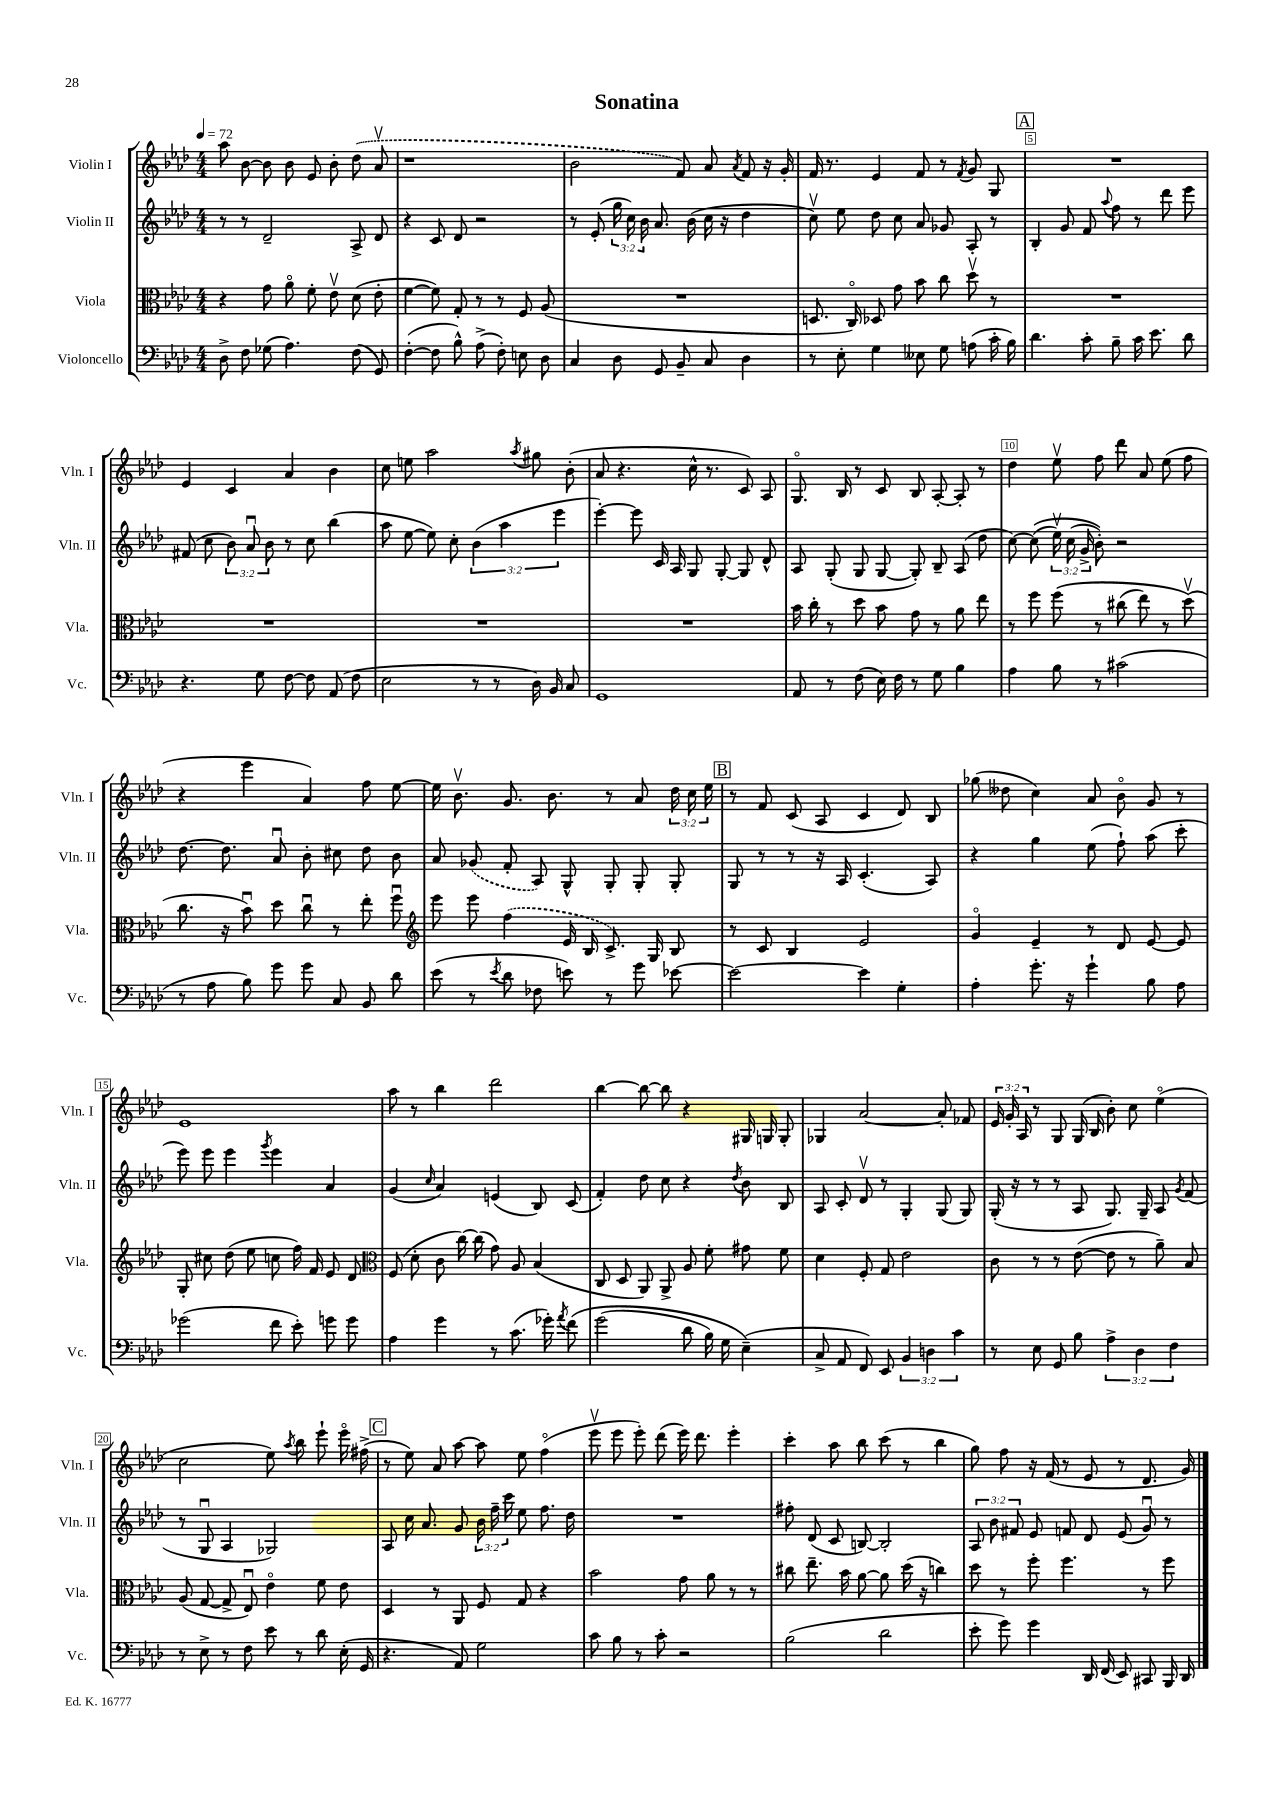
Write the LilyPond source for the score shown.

\header { title = "Sonatina" }
<<
\new StaffGroup <<
\new Staff = "s0" \with { instrumentName = "Violin I" shortInstrumentName = "Vln. I" } {
    \clef treble \key aes \major \numericTimeSignature \time 4/4 \override Staff.TupletNumber.text = #tuplet-number::calc-fraction-text \tempo 4 = 72
    \autoBeamOff aes''8 bes'8~ bes'8 bes'8 ees'8 bes'8-. \once \slurDashed des''8( aes'8\upbow |
    r1 |
    bes'2 f'8) aes'8 \acciaccatura { aes'8 } f'8 r16 g'16-. |
    f'16 r8. ees'4 f'8 r8 \acciaccatura { f'8 } g'8 g8 |
    \mark \markup { \box "A" } R1 |
    ees'4 c'4 aes'4 bes'4 |
    c''8 e''8 aes''2 \acciaccatura { aes''8 } gis''8 bes'8-.( |
    aes'8 r4. c''16-^ r8. c'8) aes8 |
    g8.\flageolet bes16 r8 c'8 bes8 aes8~-. aes8-. r8 |
    des''4 ees''8\upbow f''8 des'''8 aes'8 ees''8( f''8 |
    r4 ees'''4 aes'4) f''8 ees''8~ |
    ees''16 bes'8.\upbow g'8. bes'8. r8 aes'8 \tuplet 3/2 { des''16 c''16 ees''16 } |
    \mark \markup { \box "B" } r8 f'8 c'8( aes8 c'4 des'8) bes8 |
    ges''8( deses''8 c''4) aes'8 bes'8\flageolet g'8 r8 |
    ees'1 |
    aes''8 r8 bes''4 des'''2 |
    bes''4~ bes''8~ bes''8 r4 gis16 g16 g8-. |
    ges4 aes'2~ aes'8-. fes'8 |
    \tuplet 3/2 { ees'16 g'16-. aes16 } r8 g8 g16( bes16 bes'8-.) c''8 ees''4\flageolet( |
    c''2 ees''8) \acciaccatura { aes''8 } bes''8 ees'''8-! ees'''16\flageolet fis''16->( |
    \mark \markup { \box "C" } r8 ees''8) aes'8 aes''8~ aes''8 ees''8 f''4\flageolet( |
    ees'''8\upbow ees'''8 ees'''8-.) des'''8( ees'''16) des'''8. ees'''4-. |
    c'''4-. aes''8 bes''8 c'''8( r8 bes''4 |
    g''8) f''8 r16 f'16( r8 ees'8 r8 des'8. g'16) \bar "|." |
}
\new Staff = "s1" \with { instrumentName = "Violin II" shortInstrumentName = "Vln. II" } {
    \clef treble \key aes \major \numericTimeSignature \time 4/4 \override Staff.TupletNumber.text = #tuplet-number::calc-fraction-text
    \autoBeamOff r8 r8 des'2-- aes8-> des'8 |
    r4 c'8 des'8 r2 |
    r8 ees'8-.( \tuplet 3/2 { g''16 c''16) bes'16 } aes'8. bes'16( c''16 r16 des''4 |
    c''8\upbow) ees''8 des''8 c''8 aes'8 ges'8 aes8-. r8 |
    \mark \markup { \box "A" } bes4-. g'8 f'8 \appoggiatura { aes''8 } f''8 r8 des'''8 ees'''8 |
    fis'8( c''8 \tuplet 3/2 { bes'8) aes'8\downbow bes'8 } r8 c''8 bes''4( |
    aes''8 ees''8~ ees''8) c''8-. \tuplet 3/2 { bes'4( aes''4 ees'''4 } |
    ees'''4~-.) ees'''8 c'16 aes16 g8 g8~-. g8 des'8-^ |
    aes8 g8-.( g8 g8~ g8-.) bes8-- aes8( des''8 |
    c''8~) c''8(\( \tuplet 3/2 { ees''16\upbow) c''16( g'16-> } bes'8-.)\) r2 |
    des''8.~ des''8. aes'8\downbow bes'8-. cis''8 des''8 bes'8 |
    aes'8 \once \slurDashed ges'8( f'8-. aes8) g8-^ g8-. g8-. g8-. |
    \mark \markup { \box "B" } g8 r8 r8 r16 aes16 c'4.-.( aes8) |
    r4 g''4 ees''8( f''8-!) aes''8( c'''8-. |
    ees'''8) ees'''8 ees'''4 \acciaccatura { g'''8 } ees'''4 aes'4 |
    g'4( \grace { c''16 } aes'4) e'4( bes8) c'8( |
    f'4-.) des''8 c''8 r4 \acciaccatura { des''8 } bes'8 bes8 |
    aes8 c'8-. des'8\upbow r8 g4-. g8( g8) |
    g16-.( r16 r8 r8 aes8 g8.) g16-- aes8 \acciaccatura { g'8 } f'8( |
    r8 g8\downbow aes4 ges2) |
    \mark \markup { \box "C" } aes8 c''16 aes'8. g'8 \tuplet 3/2 { bes'16 f''16-- c'''16 } ees''8 f''8. des''16 |
    R1 |
    fis''8-. des'8( c'8 b8~) b2-. |
    \tuplet 3/2 { aes8 bes'8 fis'8 } ees'8 f'8 des'8 ees'8( g'8\downbow) r8 \bar "|." |
}
\new Staff = "s2" \with { instrumentName = "Viola" shortInstrumentName = "Vla." } {
    \clef alto \key aes \major \numericTimeSignature \time 4/4
    \autoBeamOff r4 g'8 aes'8\flageolet f'8-. ees'8\upbow des'8( ees'8-. |
    f'4~ f'8) g8-. r8 r8 f8 aes8( |
    R1 |
    d8. c16\flageolet) des8 g'8 bes'8 c''8 des''8\upbow r8 |
    \mark \markup { \box "A" } R1 |
    R1 |
    R1 |
    R1 |
    bes'16 c''16-. r8 des''8 bes'8 g'8 r8 aes'8 ees''8 |
    r8 f''8 f''8\( r8 cis''8( ees''8) r8 des''8\upbow(\) |
    c''8. r16 bes'8\downbow) des''8 c''8\downbow r8 ees''8-. f''8\downbow |
    \clef treble ees'''8 ees'''8 \once \slurDashed f''4( ees'16 bes16 c'8.->) g16 bes8 |
    \mark \markup { \box "B" } r8 c'8 bes4 ees'2 |
    g'4\flageolet ees'4-- r8 des'8 ees'8~ ees'8 |
    g8-. cis''8 des''8( ees''8 c''8 f''16) f'16 ees'8 des'8 |
    \clef alto f8( des'8-. c'8 c''16~) c''16( g'8) aes8 bes4( |
    c8 des8 aes,8) aes,8-> aes8 f'8-. gis'8 f'8 |
    des'4 f8-. g8 ees'2 |
    c'8 r8 r8 ees'8~( ees'8 r8 aes'8--) bes8 |
    aes8( g8~ g8-> ees8\downbow) ees'4\flageolet f'8 ees'8 |
    \mark \markup { \box "C" } des4 r8 aes,8 f8 g8 r4 |
    bes'2 g'8 aes'8 r8 r8 |
    cis''8 ees''8.-- bes'16 aes'8~ aes'8 des''16( r16 c''4) |
    des''8 r8 f''8-. f''4. r8 f''8 \bar "|." |
}
\new Staff = "s3" \with { instrumentName = "Violoncello" shortInstrumentName = "Vc." } {
    \clef bass \key aes \major \numericTimeSignature \time 4/4 \override Staff.TupletNumber.text = #tuplet-number::calc-fraction-text
    \autoBeamOff des8-> f8 ges8( aes4.) f8( g,8) |
    f4~-.( f8 bes8-^) aes8->( f8-.) e8 des8 |
    c4 des8 g,8 bes,8-- c8 des4 |
    r8 ees8-. g4 eeses8 g8 a8( c'16-. bes16) |
    \mark \markup { \box "A" } des'4. c'8-. bes8-- c'16 ees'8. des'8 |
    r4. g8 f8~ f8 aes,8( f8 |
    ees2 r8 r8 des16) bes,16 c8 |
    g,1 |
    aes,8 r8 f8( ees16) f16 r8 g8 bes4 |
    aes4 bes8 r8 cis'2( |
    r8 aes8 bes8) g'8 g'8 c8 bes,8 des'8 |
    ees'8( r8 \acciaccatura { ees'8 } des'8 fes8 e'8) r8 g'8 ees'8~ |
    \mark \markup { \box "B" } ees'2~ ees'4 g4-. |
    aes4-. g'8.-. r16 g'4-! bes8 aes8 |
    ges'2( f'8 ees'8-.) g'8 g'8 |
    aes4 g'4 r8 c'8.( ges'16-.) \acciaccatura { aes'8 } f'8\( |
    g'2( des'8 bes16) g16 ees4--(\) |
    c8-> aes,8 f,8) ees,8 \tuplet 3/2 { bes,4 d4 c'4 } |
    r8 ees8 g,8 bes8 \tuplet 3/2 { aes4-> des4 f4 } |
    r8 ees8-> r8 f8 ees'8 r8 des'8 ees16-.( g,16 |
    \mark \markup { \box "C" } r4. aes,8) g2 |
    c'8 bes8 r8 c'8-. r2 |
    bes2( des'2 |
    ees'8-. g'8) g'4 des,16 f,16( ees,8) cis,8 bes,,16 des,16 \bar "|." |
}
>>
>>
\layout { \context { \Score \override BarNumber.break-visibility = ##(#f #t #t) barNumberVisibility = #(every-nth-bar-number-visible 5) \override BarNumber.stencil = #(make-stencil-boxer 0.1 0.3 ly:text-interface::print) } }
